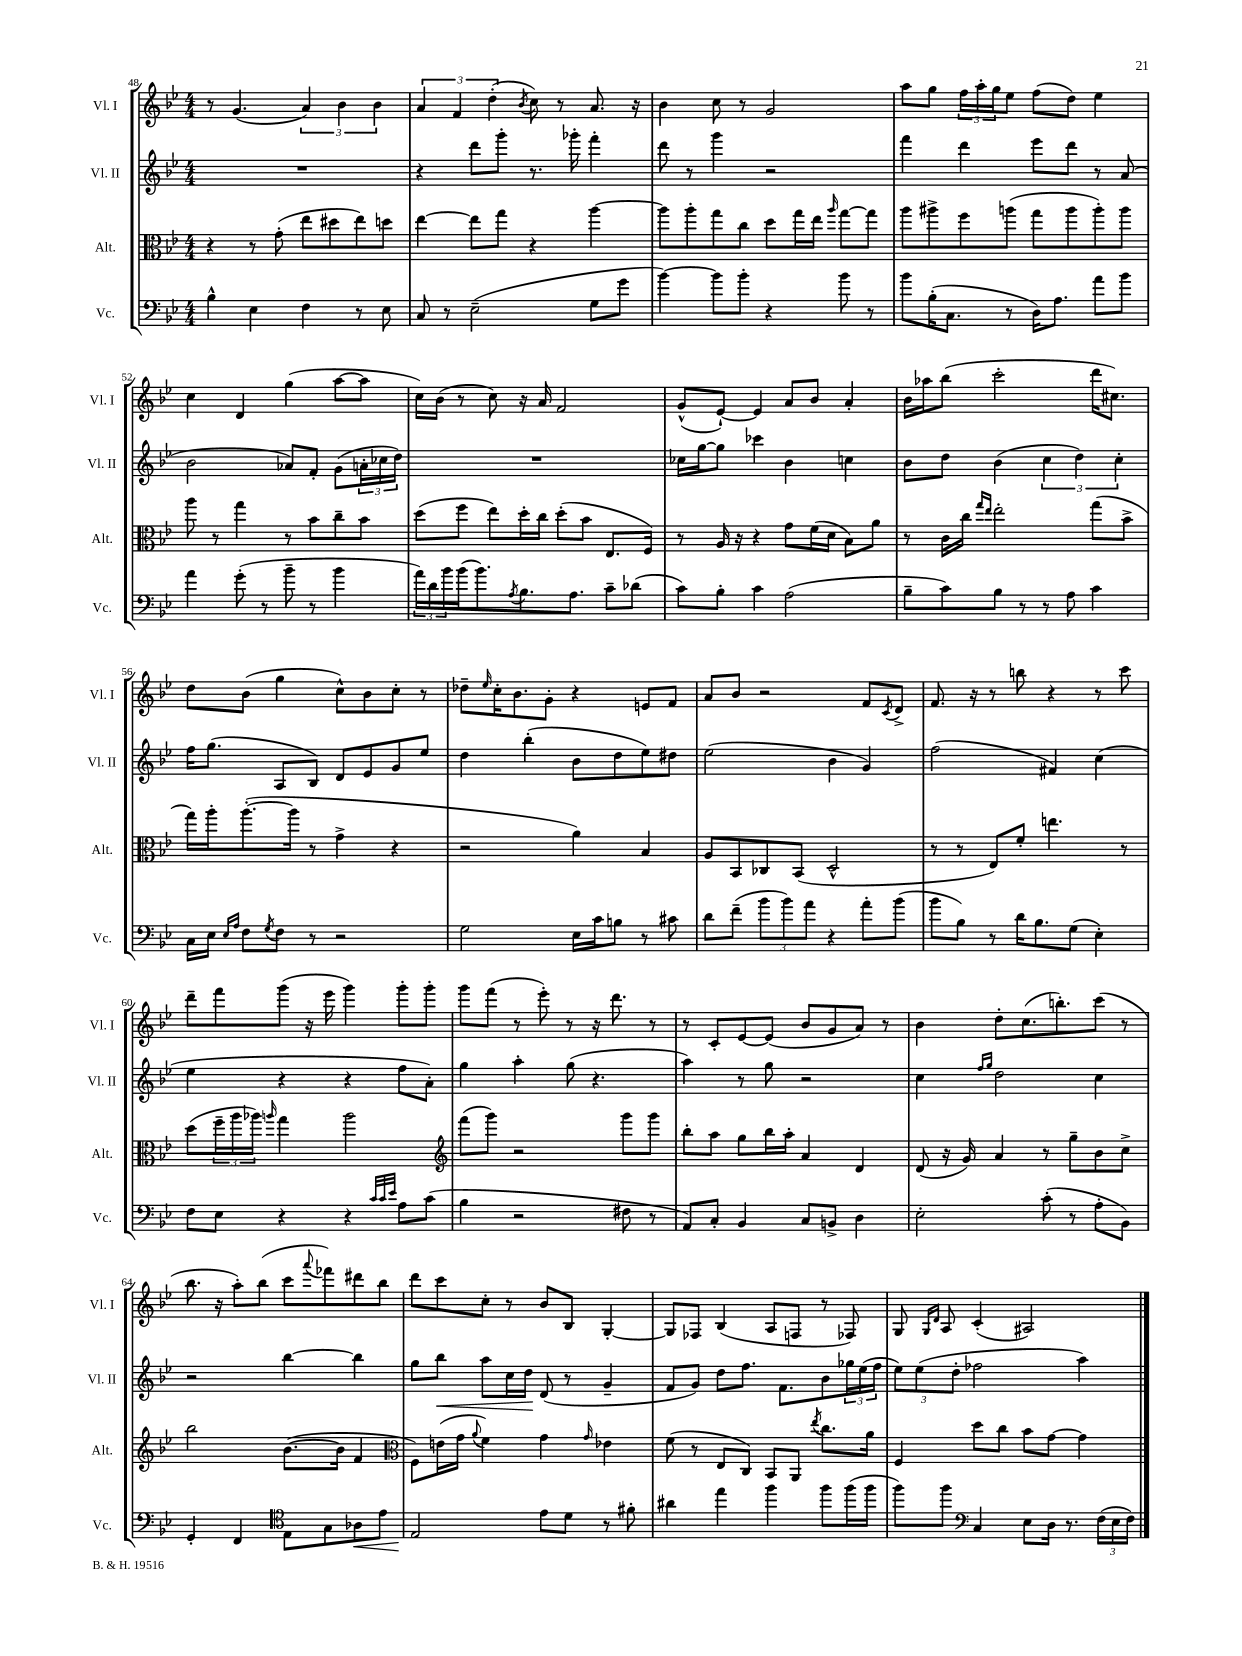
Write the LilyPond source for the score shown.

<<
\new StaffGroup <<
\new Staff = "s0" \with { instrumentName = "Vl. I" shortInstrumentName = "Vl. I" } {
    \clef treble \key bes \major \numericTimeSignature \time 4/4
    r8 g'4.( \tuplet 3/2 { a'4) bes'4 bes'4 } |
    \tuplet 3/2 { a'4 f'4 d''4-.( } \acciaccatura { bes'8 } c''8) r8 a'8. r16 |
    bes'4 c''8 r8 g'2 |
    a''8 g''8 \tuplet 3/2 { f''16 a''16-. g''16 } ees''8 f''8( d''8) ees''4 |
    c''4 d'4 g''4( a''8~ a''8 |
    c''16) bes'16( r8 c''8) r16 a'16 f'2 |
    g'8-^( ees'8~-!) ees'4 a'8 bes'8 a'4-. |
    bes'16 aes''16 bes''8( c'''2-. d'''16 cis''8.) |
    d''8 bes'8( g''4 c''8-^) bes'8 c''8-. r8 |
    des''8-- \grace { ees''16 } c''16-. bes'8. g'8-. r4 e'8 f'8 |
    a'8 bes'8 r2 f'8 \acciaccatura { c'8 } d'8-> |
    f'8. r16 r8 b''8 r4 r8 c'''8 |
    d'''8-- f'''8 g'''8( r16 ees'''16 g'''4) g'''8-. g'''8-. |
    g'''8 f'''8( r8 ees'''8-.) r8 r16 d'''8. r8 |
    r8 c'8-. ees'8~ ees'8( bes'8 g'8 a'8) r8 |
    bes'4 d''8-. c''8.( b''8.-.) c'''8( r8 |
    bes''8. r16 a''8-.) bes''8( c'''8 \appoggiatura { a'''8 } fes'''8) dis'''8 bes''8 |
    d'''8 c'''8 c''8-. r8 bes'8 bes8 g4~-. |
    g8 fes8 bes4( a8 f8 r8 fes8) |
    g8 \grace { g16 d'16 } a8 c'4-.( ais2) \bar "|." |
}
\new Staff = "s1" \with { instrumentName = "Vl. II" shortInstrumentName = "Vl. II" } {
    \clef treble \key bes \major \numericTimeSignature \time 4/4
    R1 |
    r4 d'''8 g'''8-. r8. ges'''16-. f'''4-. |
    d'''8 r8 g'''4 r2 |
    f'''4 d'''4 ees'''8 d'''8 r8 a'8( |
    bes'2 aes'8) f'8-. g'8( \tuplet 3/2 { a'16-. ces''16 d''16) } |
    R1 |
    ces''16 g''16~ g''8 ces'''4 bes'4 c''4 |
    bes'8 d''8 bes'4( \tuplet 3/2 { c''4 d''4) c''4-. } |
    f''16 g''8.( a8 bes8) d'8 ees'8 g'8 ees''8 |
    d''4 bes''4-.( bes'8 d''8 ees''8) dis''8 |
    ees''2( bes'4 g'4) |
    f''2( fis'4) c''4( |
    ees''4 r4 r4 f''8 a'8-.) |
    g''4 a''4-. g''8( r4. |
    a''4) r8 g''8 r2 |
    c''4 \grace { f''16 g''16 } d''2 c''4 |
    r2 bes''4~ bes''4 |
    g''8 bes''8\< a''8 c''16 d''16\! d'8( r8 g'4-- |
    f'8 g'8) d''8 f''8. f'8. bes'8 \tuplet 3/2 { ges''16 ees''16( f''16 } |
    \tuplet 3/2 { ees''8) ees''8( d''8-. } fes''2 a''4) \bar "|." |
}
\new Staff = "s2" \with { instrumentName = "Alt." shortInstrumentName = "Alt." } {
    \clef alto \key bes \major \numericTimeSignature \time 4/4
    r4 r8 g'8-.( ees''8 dis''8 ees''8) d''8 |
    ees''4~ ees''8 g''8 r4 a''4~ |
    a''8 a''8-. g''8 c''8 d''8 g''16 ees''16 \grace { a''16 } g''8~ g''8 |
    a''8 ais''8-> f''8 a''8( g''8 a''8 a''8-.) a''8 |
    a''8 r8 g''4 r8 bes'8 c''8-- bes'8 |
    d''8( f''8 ees''8) d''16-. c''16 d''8-.( bes'8 ees8. f16) |
    r8 a16 r16 r4 g'8 f'16( d'16 bes8) a'8 |
    r8 c'16 c''16 \grace { g''16 ees''16 } ees''2-. g''8( bes'8-> |
    g''16) a''16-. a''8.~-.( a''16 r8 g'4-> r4 |
    r2 a'4) bes4 |
    a8 bes,8 ces8 bes,8( d2-^ |
    r8 r8 ees8) f'8-. e''4. r8 |
    d''8( \tuplet 3/2 { f''16-- a''16 aes''16) } \grace { a''16 } g''4 a''2 |
    \clef treble f'''8( g'''8) r2 g'''8 g'''8 |
    bes''8-. a''8 g''8 bes''16 a''16-. a'4 d'4 |
    d'8( r16 g'16) a'4 r8 g''8-- bes'8 c''8-> |
    bes''2 bes'8.~( bes'16 f'4 |
    \clef alto f8) e'16( g'16 \appoggiatura { a'8 } f'4) g'4 \grace { g'16 } ees'4 |
    f'8( r8 ees8 c8) bes,8 a,8 \acciaccatura { ees''8 } c''8. a'16 |
    f4 d''8 c''8 bes'8 g'8~ g'4 \bar "|." |
}
\new Staff = "s3" \with { instrumentName = "Vc." shortInstrumentName = "Vc." } {
    \clef bass \key bes \major \numericTimeSignature \time 4/4
    bes4-^ ees4 f4 r8 ees8 |
    c8 r8 ees2--( g8 g'8 |
    bes'4~) bes'8 bes'8-. r4 bes'8 r8 |
    bes'8 bes16-.( c8. r8 d16) a8. a'8 bes'8 |
    a'4 g'8-.( r8 bes'8-- r8 bes'4 |
    \tuplet 3/2 { a'16) d'16 bes'16 } bes'16( bes'8.) \acciaccatura { a8 } bes8. a8. c'8-- des'8( |
    c'8) bes8-. c'4 a2( |
    bes8-- c'8) bes8 r8 r8 a8 c'4 |
    c16 ees16 \grace { ees16 a16 } f8 \acciaccatura { g8 } f8 r8 r2 |
    g2 ees16 c'16 b8 r8 cis'8 |
    d'8 f'8--( \tuplet 3/2 { bes'8 bes'8) a'8 } r4 a'8-. bes'8( |
    bes'8 bes8) r8 d'16 bes8. g8( ees4-.) |
    f8 ees8 r4 r4 \grace { c'32 c'32 ees'32 } a8 c'8( |
    bes4 r2 fis8 r8 |
    a,8) c8-. bes,4 c8 b,8-> d4 |
    ees2-. c'8-.( r8 a8-. bes,8) |
    g,4-. f,4 \clef tenor ees8 g8 aes8\< ees'8 |
    ees2\! ees'8 d'8 r8 fis'8-. |
    ais'4 ees''4 f''4 f''8 f''16( f''16 |
    f''8) f''8 \clef bass c4 ees8 d16 r8. \tuplet 3/2 { f16( ees16 f16) } \bar "|." |
}
>>
>>
\layout { \context { \Score currentBarNumber = #48 } }
